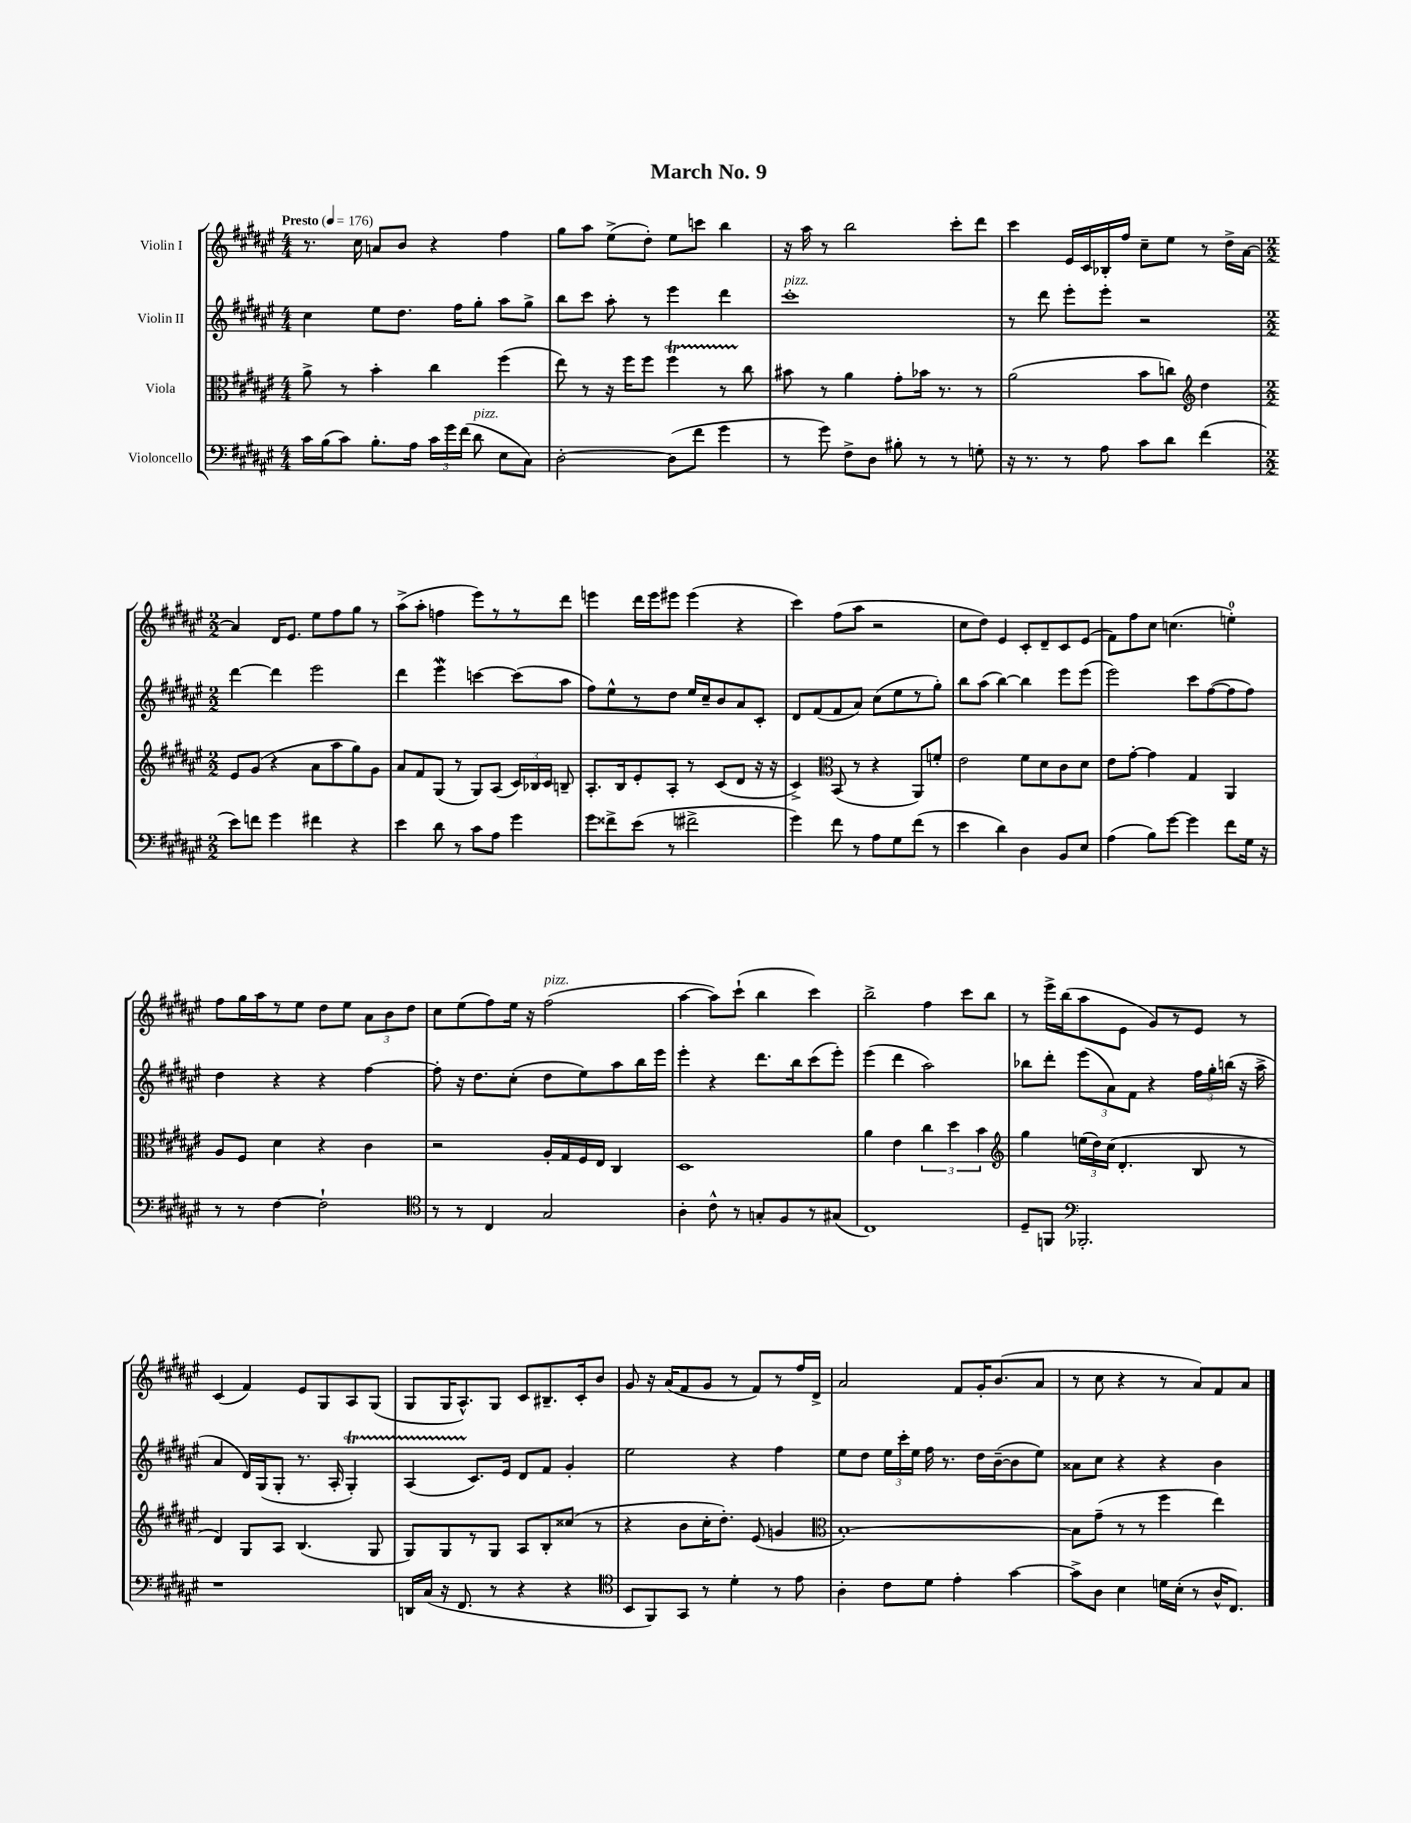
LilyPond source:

\header { title = "March No. 9" }
<<
\new StaffGroup <<
\new Staff = "s0" \with { instrumentName = "Violin I" } {
    \clef treble \key fis \major \numericTimeSignature \time 4/4 \tempo "Presto" 4 = 176
    \autoBeamOff r8. cis''16 a'8[ b'8] r4 fis''4 |
    gis''8[ ais''8] eis''8[->( dis''8]-.) eis''8[ c'''8] b''4 |
    r16 ais''16 r8 b''2 cis'''8[-. dis'''8] |
    cis'''4 eis'16[ cis'16 bes16-. fis''16] cis''8[-- eis''8] r8 dis''16[-> ais'16]~ |
    \numericTimeSignature \time 2/2 ais'4 dis'16[ eis'8.] eis''8[ fis''8 gis''8] r8 |
    ais''8[->( ais''8]-. f''4 eis'''8[) r8 r8 dis'''8] |
    e'''4 dis'''16[ e'''16 eis'''8] eis'''4( r4 |
    cis'''4) fis''8[( ais''8] r2 |
    cis''8[ dis''8]) eis'4 cis'8[-. dis'8-- cis'8 eis'8]( |
    fis'8[) fis''8 cis''8] c''4.( e''4-0-.) |
    fis''8[ gis''16 ais''16 r8 eis''8] dis''8[ eis''8] \tuplet 3/2 { ais'8[ b'8 dis''8] } |
    cis''8[ eis''8( fis''8) eis''16] r16 fis''2^\markup { \italic "pizz." }( |
    ais''4~ ais''8[) cis'''8]-!( b''4 cis'''4) |
    b''2-> fis''4 cis'''8[ b''8] |
    r8 eis'''16[-> b''16( ais''8 eis'8] gis'8[) r8 eis'8] r8 |
    cis'4( fis'4) eis'8[ gis8 ais8 gis8]( |
    gis8[ gis16 ais8.-^) gis8] cis'8[ bis8.-- cis'16-. b'8] |
    gis'8 r16 ais'16[( fis'8 gis'8] r8 fis'8[) r8 fis''16 dis'16]-> |
    ais'2 fis'8[ gis'16-. b'8.( ais'8] |
    r8 cis''8 r4 r8 ais'8[) fis'8 ais'8] \bar "|." |
}
\new Staff = "s1" \with { instrumentName = "Violin II" } {
    \clef treble \key fis \major \numericTimeSignature \time 4/4
    \autoBeamOff cis''4 eis''8[ dis''8.] fis''16[ gis''8]-. ais''8[ gis''8]-> |
    b''8[ cis'''8] ais''8-. r8 eis'''4 dis'''4 |
    cis'''1-.^\markup { \italic "pizz." } |
    r8 dis'''8 eis'''8[-. eis'''8]-. r2 |
    \numericTimeSignature \time 2/2 dis'''4~ dis'''4 eis'''2 |
    dis'''4 eis'''4\mordent c'''4~ c'''8[( ais''8] |
    fis''8[) eis''8-^ r8 dis''8] eis''16[ cis''16-- b'8 ais'8 cis'8]-. |
    dis'8[ fis'8( fis'8 ais'8]) cis''8[( eis''8 r8 gis''8]-.) |
    b''8[ ais''8]( b''4~) b''4 eis'''8[ eis'''8]( |
    eis'''2) cis'''8[ fis''8~( fis''8 fis''8]) |
    dis''4 r4 r4 fis''4~ |
    fis''8-. r16 dis''8.[ cis''8]-.( dis''8[ eis''8) ais''8 b''16 eis'''16] |
    eis'''4-. r4 dis'''8.[ b''16 cis'''8( eis'''8]-.) |
    eis'''4( dis'''4 ais''2) |
    bes''8[ dis'''8]-. \tuplet 3/2 { eis'''8[( ais'8) fis'8] } r4 \tuplet 3/2 { fis''16[ gis''16-. b''16]( } r16 ais''16-> |
    ais'4 dis'16[) gis16( gis8]-. r8. ais16-. gis4-.\startTrillSpan) |
    ais4( cis'8.[\stopTrillSpan) eis'16] dis'8[ fis'8] gis'4-. |
    eis''2 r4 fis''4 |
    eis''8[ dis''8] \tuplet 3/2 { eis''16[ cis'''16-. eis''16] } fis''16 r8. dis''16[ b'16~--( b'8 eis''8]) |
    aisis'8[ cis''8] r4 r4 b'4 \bar "|." |
}
\new Staff = "s2" \with { instrumentName = "Viola" } {
    \clef alto \key fis \major \numericTimeSignature \time 4/4
    \autoBeamOff ais'8-> r8 b'4-. cis''4 fis''4( |
    eis''8) r8 r16 fis''16[ fis''8] fis''4\startTrillSpan r8 cis''8\stopTrillSpan |
    bis'8 r8 ais'4 gis'8[-. bes'16] r8. r8 |
    ais'2( b'8[ c''8]) \clef treble dis''4 |
    \numericTimeSignature \time 2/2 eis'8[ gis'8]( r4 ais'8[ ais''8 gis''8) gis'8] |
    ais'8[ fis'8 gis8]( r8 gis8[) ais8]( \tuplet 3/2 { cis'16[) bes16 cis'16] } b8-- |
    ais8.[-. b16 eis'8-. ais8]-. r8 cis'8[( dis'8] r16 r16 |
    cis'4->) \clef alto b,8( r8 r4 ais,8[) f'8]-. |
    eis'2 fis'8[ dis'8 cis'8 dis'8] |
    eis'8[ gis'8]~-. gis'4 gis4 ais,4 |
    ais8[ fis8] dis'4 r4 cis'4 |
    r2 ais16[-. gis16 fis16 eis16] cis4 |
    dis1 |
    ais'4 eis'4 \tuplet 3/2 { cis''4 dis''4 b'4 } |
    \clef treble gis''4 \tuplet 3/2 { e''16[( dis''16) cis''16]( } dis'4.-. b8 r8 |
    dis'4) gis8[ ais8] b4.( gis8 |
    gis8[) gis8 r8 gis8] ais8[ b8-. cisis''8]( r8 |
    r4 b'8[ cis''16-. dis''8.]-.) eis'8( g'4 |
    \clef alto b1~-.) |
    b8[ gis'8]--( r8 r8 fis''4 eis''4) \bar "|." |
}
\new Staff = "s3" \with { instrumentName = "Violoncello" } {
    \clef bass \key fis \major \numericTimeSignature \time 4/4
    \autoBeamOff cis'16[ b16( cis'8]) b8.[-. ais16] \tuplet 3/2 { cis'16[ gis'16 fis'16]( } dis'8^\markup { \italic "pizz." } eis8[ cis8]) |
    dis2~-. dis8[( fis'8] gis'4 |
    r8 gis'8) fis8[-> dis8] bis8-. r8 r8 g8-. |
    r16 r8. r8 ais8 cis'8[ dis'8] fis'4( |
    \numericTimeSignature \time 2/2 eis'8[) f'8] gis'4 fis'4 r4 |
    eis'4 dis'8 r8 cis'8[ ais8] gis'4 |
    gis'8[ fisis'8-> eis'8]( r8 fis'2-> |
    gis'4) fis'8 r8 ais8[ gis8 fis'8]( r8 |
    eis'4 dis'4) dis4 b,8[ eis8] |
    ais4( b8[) gis'8]~ gis'4 fis'8[ gis16] r16 |
    r8 r8 fis4~ fis2-! |
    \clef tenor r8 r8 cis4 gis2 |
    ais4-. cis'8-^ r8 g8[-. fis8 r8 gis8]( |
    cis1) |
    dis8[-- f,8] \clef bass bes,,2.-. |
    r1 |
    d,16[ cis16]( r16 fis,8. r8 r4 r4 |
    \clef tenor b,8[ fis,8) gis,8] r8 dis'4-. r8 eis'8 |
    ais4-. cis'8[ dis'8] eis'4-. gis'4~ |
    gis'8[-> ais8] b4 d'16[ b16]-.( r8 ais16[-^ cis8.]) \bar "|." |
}
>>
>>
\layout { \context { \Score \remove "Bar_number_engraver" } }
